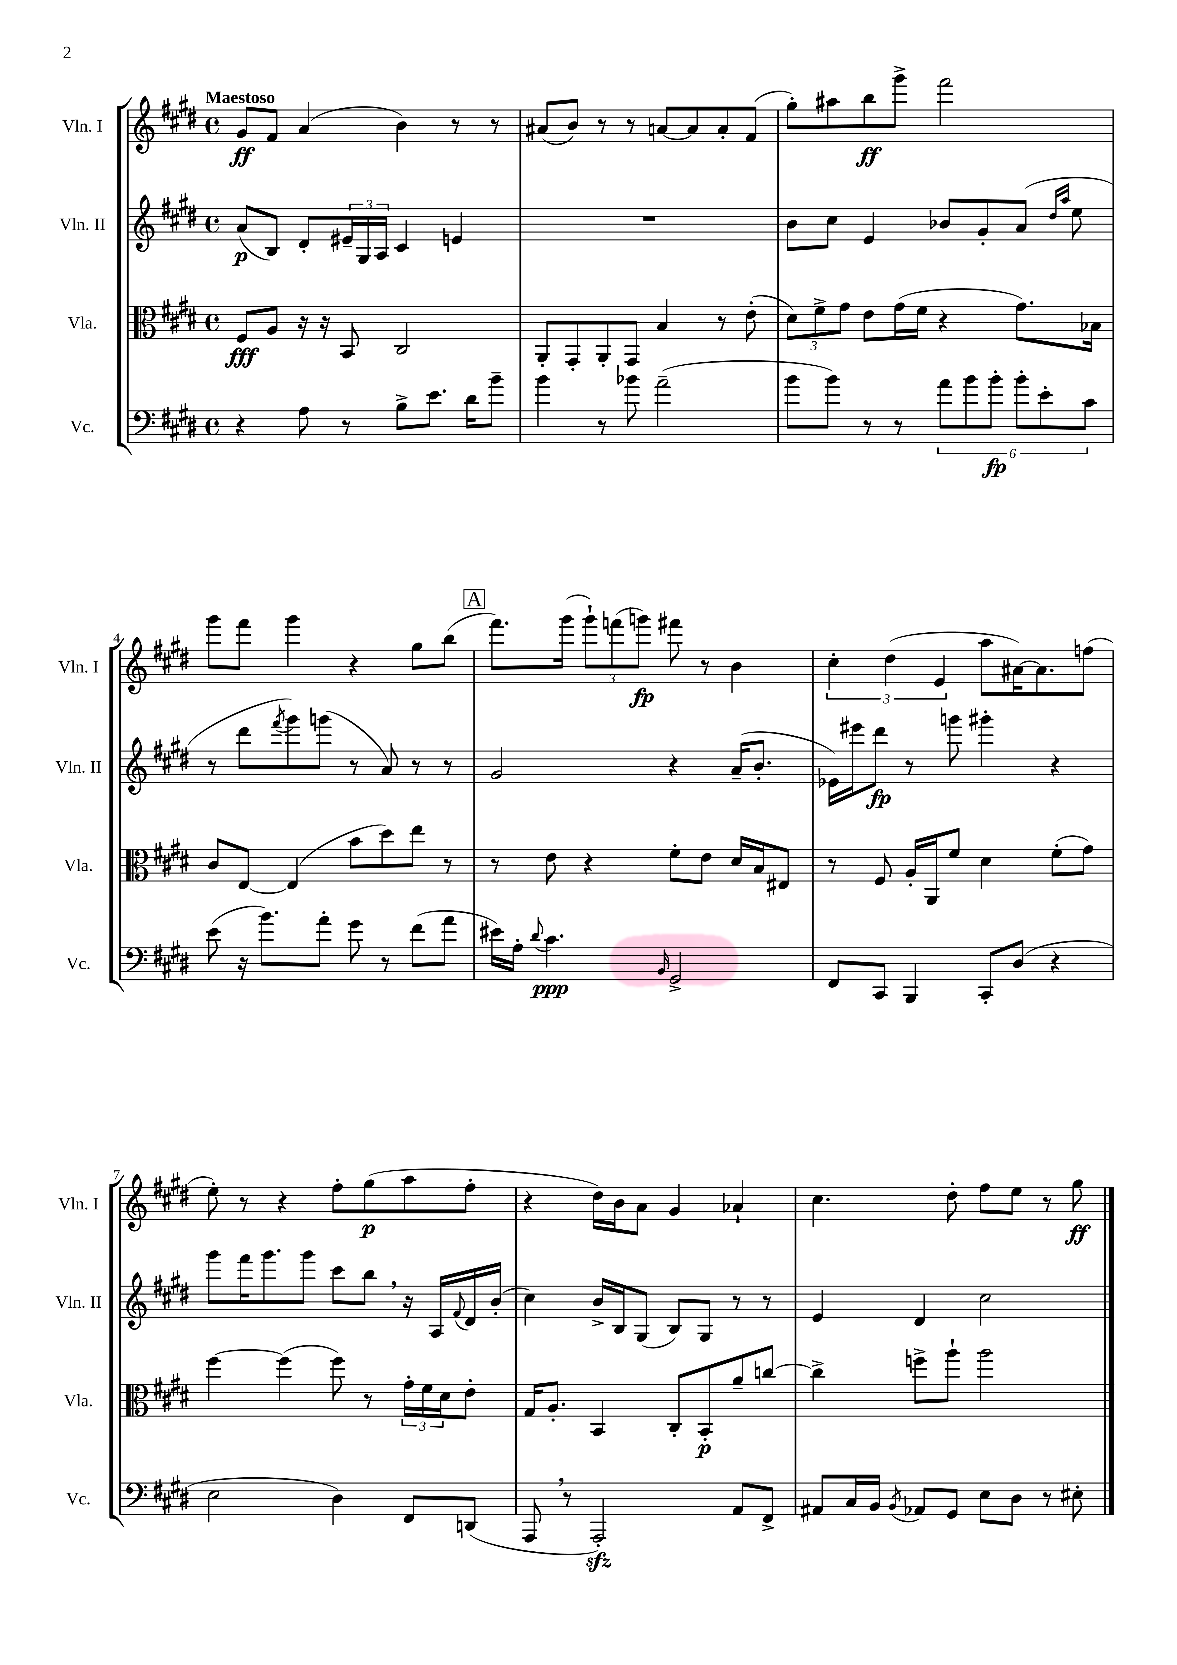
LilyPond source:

<<
\new StaffGroup <<
\new Staff = "s0" \with { instrumentName = "Vln. I" shortInstrumentName = "Vln. I" } {
    \clef treble \key e \major \defaultTimeSignature \time 4/4 \tempo "Maestoso"
    gis'8\ff fis'8 a'4( b'4) r8 r8 |
    ais'8( b'8) r8 r8 a'8~ a'8 a'8-. fis'8( |
    gis''8-.) ais''8 b''8\ff gis'''8-> fis'''2 |
    gis'''8 fis'''8 gis'''4 r4 gis''8 b''8( |
    \mark \markup { \box "A" } fis'''8.) gis'''16( \tuplet 3/2 { gis'''8-!) f'''8( g'''8\fp) } fis'''8 r8 b'4 |
    \tuplet 3/2 { cis''4-. dis''4( e'4 } a''8 ais'16~) ais'8. f''8( |
    e''8-.) r8 r4 fis''8-. gis''8\p( a''8 fis''8-. |
    r4 dis''16) b'16 a'8 gis'4 aes'4-! |
    cis''4. dis''8-. fis''8 e''8 r8 gis''8\ff \bar "|." |
}
\new Staff = "s1" \with { instrumentName = "Vln. II" shortInstrumentName = "Vln. II" } {
    \clef treble \key e \major \defaultTimeSignature \time 4/4
    a'8\p( b8) dis'8-. \tuplet 3/2 { eis'16-- gis16 a16 } cis'4 e'4 |
    R1 |
    b'8 cis''8 e'4 bes'8 gis'8-. a'8( \grace { dis''16 a''16 } e''8 |
    r8 dis'''8 \acciaccatura { fis'''8 } gis'''8) g'''8( r8 a'8) r8 r8 |
    \mark \markup { \box "A" } gis'2 r4 a'16--( b'8.-. |
    ees'16) eis'''16 dis'''8\fp r8 g'''8 gis'''4-. r4 |
    gis'''8 fis'''16 gis'''8. gis'''8 cis'''8 b''8 \breathe r16 a16 \appoggiatura { fis'8 } dis'16 b'16-.( |
    cis''4) b'16-> b16 gis8( b8) gis8 r8 r8 |
    e'4 dis'4 cis''2 \bar "|." |
}
\new Staff = "s2" \with { instrumentName = "Vla." shortInstrumentName = "Vla." } {
    \clef alto \key e \major \defaultTimeSignature \time 4/4
    fis8\fff a8 r16 r16 b,8 cis2 |
    a,8-. gis,8-. a,8-. gis,8 b4 r8 e'8-.( |
    \tuplet 3/2 { dis'8) fis'8-> gis'8 } e'8 gis'16( fis'16 r4 gis'8.) bes16 |
    cis'8 e8~ e4( b'8 dis''8) e''8 r8 |
    \mark \markup { \box "A" } r8 e'8 r4 fis'8-. e'8 dis'16 b16 eis8 |
    r8 fis8 a16-. a,16 fis'8 dis'4 fis'8-.( gis'8) |
    fis''4~ fis''4( fis''8) r8 \tuplet 3/2 { gis'16-. fis'16 dis'16 } e'8-. |
    gis16 a8.-. b,4 cis8-. b,8-.\p a'8-- c''8~ |
    c''4-> f''8-> a''8-! a''2 \bar "|." |
}
\new Staff = "s3" \with { instrumentName = "Vc." shortInstrumentName = "Vc." } {
    \clef bass \key e \major \defaultTimeSignature \time 4/4
    r4 a8 r8 b8-> e'8. dis'16 b'8-- |
    b'4 r8 bes'8 a'2--( |
    b'8 b'8) r8 r8 \tuplet 6/4 { a'8 b'8 b'8-.\fp b'8-. e'8-. cis'8 } |
    e'8( r16 b'8.) a'8-. gis'8 r8 fis'8( a'8 |
    \mark \markup { \box "A" } eis'16) a16-. \appoggiatura { dis'8 } cis'4.\ppp \grace { b,16 } gis,2-> |
    fis,8 cis,8 b,,4 cis,8-. dis8( r4 |
    e2 dis4) fis,8 d,8( |
    a,,8 \breathe r8 a,,2-.\sfz) a,8 fis,8-> |
    ais,8 cis16 b,16 \acciaccatura { b,8 } aes,8 gis,8 e8 dis8 r8 eis8-. \bar "|." |
}
>>
>>
